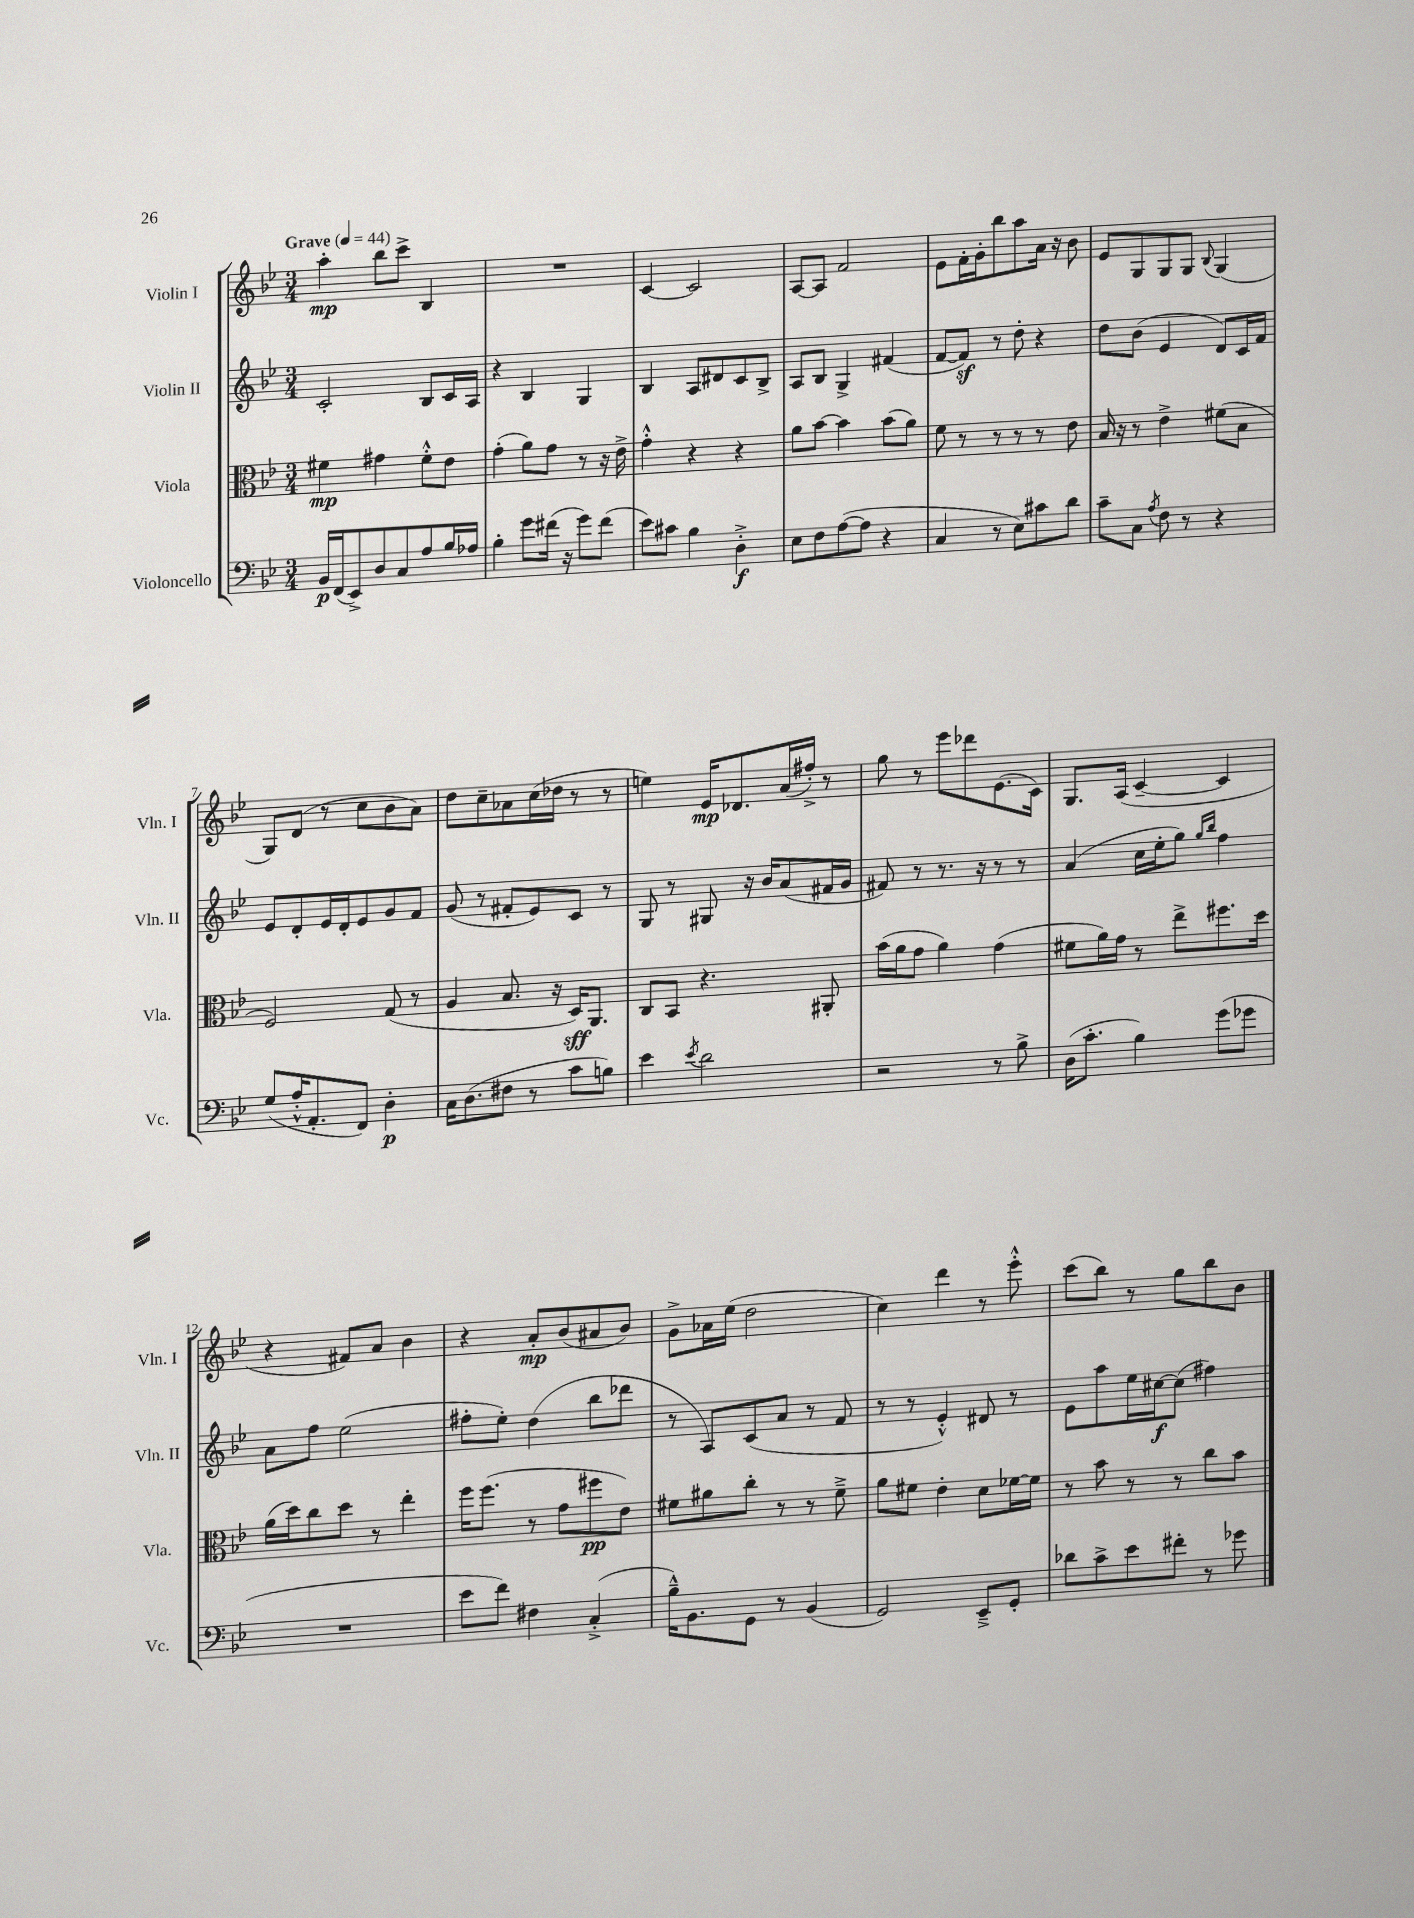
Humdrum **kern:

**kern	**kern	**kern	**kern
*staff4	*staff3	*staff2	*staff1
*clefF4	*clefC3	*clefG2	*clefG2
*k[b-e-]	*k[b-e-]	*k[b-e-]	*k[b-e-]
*M3/4	*M3/4	*M3/4	*M3/4
*MM44	*MM44	*MM44	*MM44
16BB-	4f#	2c'	4aa'
(16FF	.	.	.
8EE-^)	.	.	.
8D	4g#	.	8bb-
8C	.	.	8ccc^
8A	8f#'^^	8B-	4B-
16B-	8e-	16c	.
16A-	.	16A	.
=	=	=	=
4B-'	(4g'	4r	2.r
8g	8a)	4B-	.
(16f#	8g	.	.
16r	.	.	.
8g)	8r	4G	.
(8f#	16r	.	.
.	16e-^	.	.
=	=	=	=
8e-)	4g'^^	4B-	[4c
8c#	.	.	.
4B-	4r	8A	2c]
.	.	8d#	.
4D'^	4r	8c	.
.	.	8B-^	.
=	=	=	=
8E-	8a	8A	[8A
8F	[8b-	8B-	8A]
([8A	4b-]	4G^	2f
8A]	.	.	.
4r	(8b-	(4f#	.
.	8a)	.	.
=	=	=	=
4C	8f	[8f	8e-
.	8r	8f])	16f'
.	.	.	16g'
8r	8r	8r	8bb-
8E-)	8r	8dd'	8aa
8c#	8r	4r	16a
.	.	.	16r
8d	8e-	.	8b-
=	=	=	=
8c~	16B-	8dd	8e-
.	16r	.	.
8C	8r	(8b-	8G
8qA	.	.	.
8F	4e-^	4e-	8G
8r	.	.	8G
.	.	.	8qqB-
4r	(8f#	8d)	(4G
.	8B-	16c	.
.	.	16f	.
=	=	=	=
(8G	2F)	8e-	8G)
16A'^^	.	8d'	(8d
8.AA'	.	.	.
.	.	16e-	8r
.	.	16d'	.
8FF)	.	8e-	8cc
4D'	(8G	8g	8b-
.	8r	8f	8a)
=	=	=	=
16C	4A	(8g	8dd
(8.D	.	.	.
.	.	8r	8cc~
8F#	8.B-	8f#'	8a-
8r	.	8e-)	(16cc
.	16r	.	16dd-
8c	16D)	8c	8r
.	8.AA	.	.
8B)	.	8r	8r
=	=	=	=
4e-	8C	8G	4ee)
.	8BB-	8r	.
8qe-	.	.	.
2d	4.r	8G#	16e-
.	.	.	8.d-
.	.	16r	.
.	.	16b-	.
.	.	(8a	(16a
.	.	.	16ff#'^)
.	8AA#'	16f#	8r
.	.	16g	.
=	=	=	=
2r	(16b-	8f#)	8gg
.	16a	.	.
.	8g	8r	8r
.	4a)	8.r	8eee-
.	.	.	8ddd-
.	.	16r	.
8r	(4g	8r	(8.e-
8B-^	.	8r	.
.	.	.	16c)
=	=	=	=
(16D	8f#	(4a	8.G
8.c'	.	.	.
.	16a)	.	.
.	16g	.	(16A
4B-)	8r	16cc	[4c~
.	.	16ee-'	.
.	8ee-^	8gg)	.
.	.	16qqgg	.
.	.	16qqbb-	.
(8g	8.ff#	4ff	4c]
8g-	.	.	.
.	16dd	.	.
=	=	=	=
2.r	(16a	8a	4r
.	16dd)	.	.
.	8cc	8ff	.
.	8dd	(2ee-	8f#)
.	8r	.	8a
.	4ee-'	.	4b-
=	=	=	=
8e-	16ff	8ff#'	4r
.	(8.ff	.	.
8f)	.	8ee-')	.
4F#	8r	(4dd	8a'
.	8g	.	(8b-
(4C'^	8ff#	8bb-	8a#
.	8e-)	8ddd-	8b-)
=	=	=	=
16B-~^^)	8f#	8r	8g^
8.BB-	.	.	.
.	8a#	8A)	16a-
.	.	.	(16ee-
8GG	8cc'	(8c	2dd
8r	8r	8a	.
(4BB-	8r	8r	.
.	8f#~^	8f	.
=	=	=	=
2GG)	8a	8r	4cc)
.	8f#	8r	.
.	4e-'	4e-'^^)	4ddd
8EE-~^	8d	8d#	8r
8GG'	[16f-	8r	8eee-'^^
.	16f-]	.	.
=	=	=	=
8d-	8r	8e-	(8ccc
8c^	8b-	8aa	8bb-)
8e-	8r	16ee-	8r
.	.	[16cc#	.
8f#'	8r	(8cc#]	8gg
8r	8cc	4ff#)	8bb-
8g-	8b-	.	8b-
==	==	==	==
*-	*-	*-	*-
